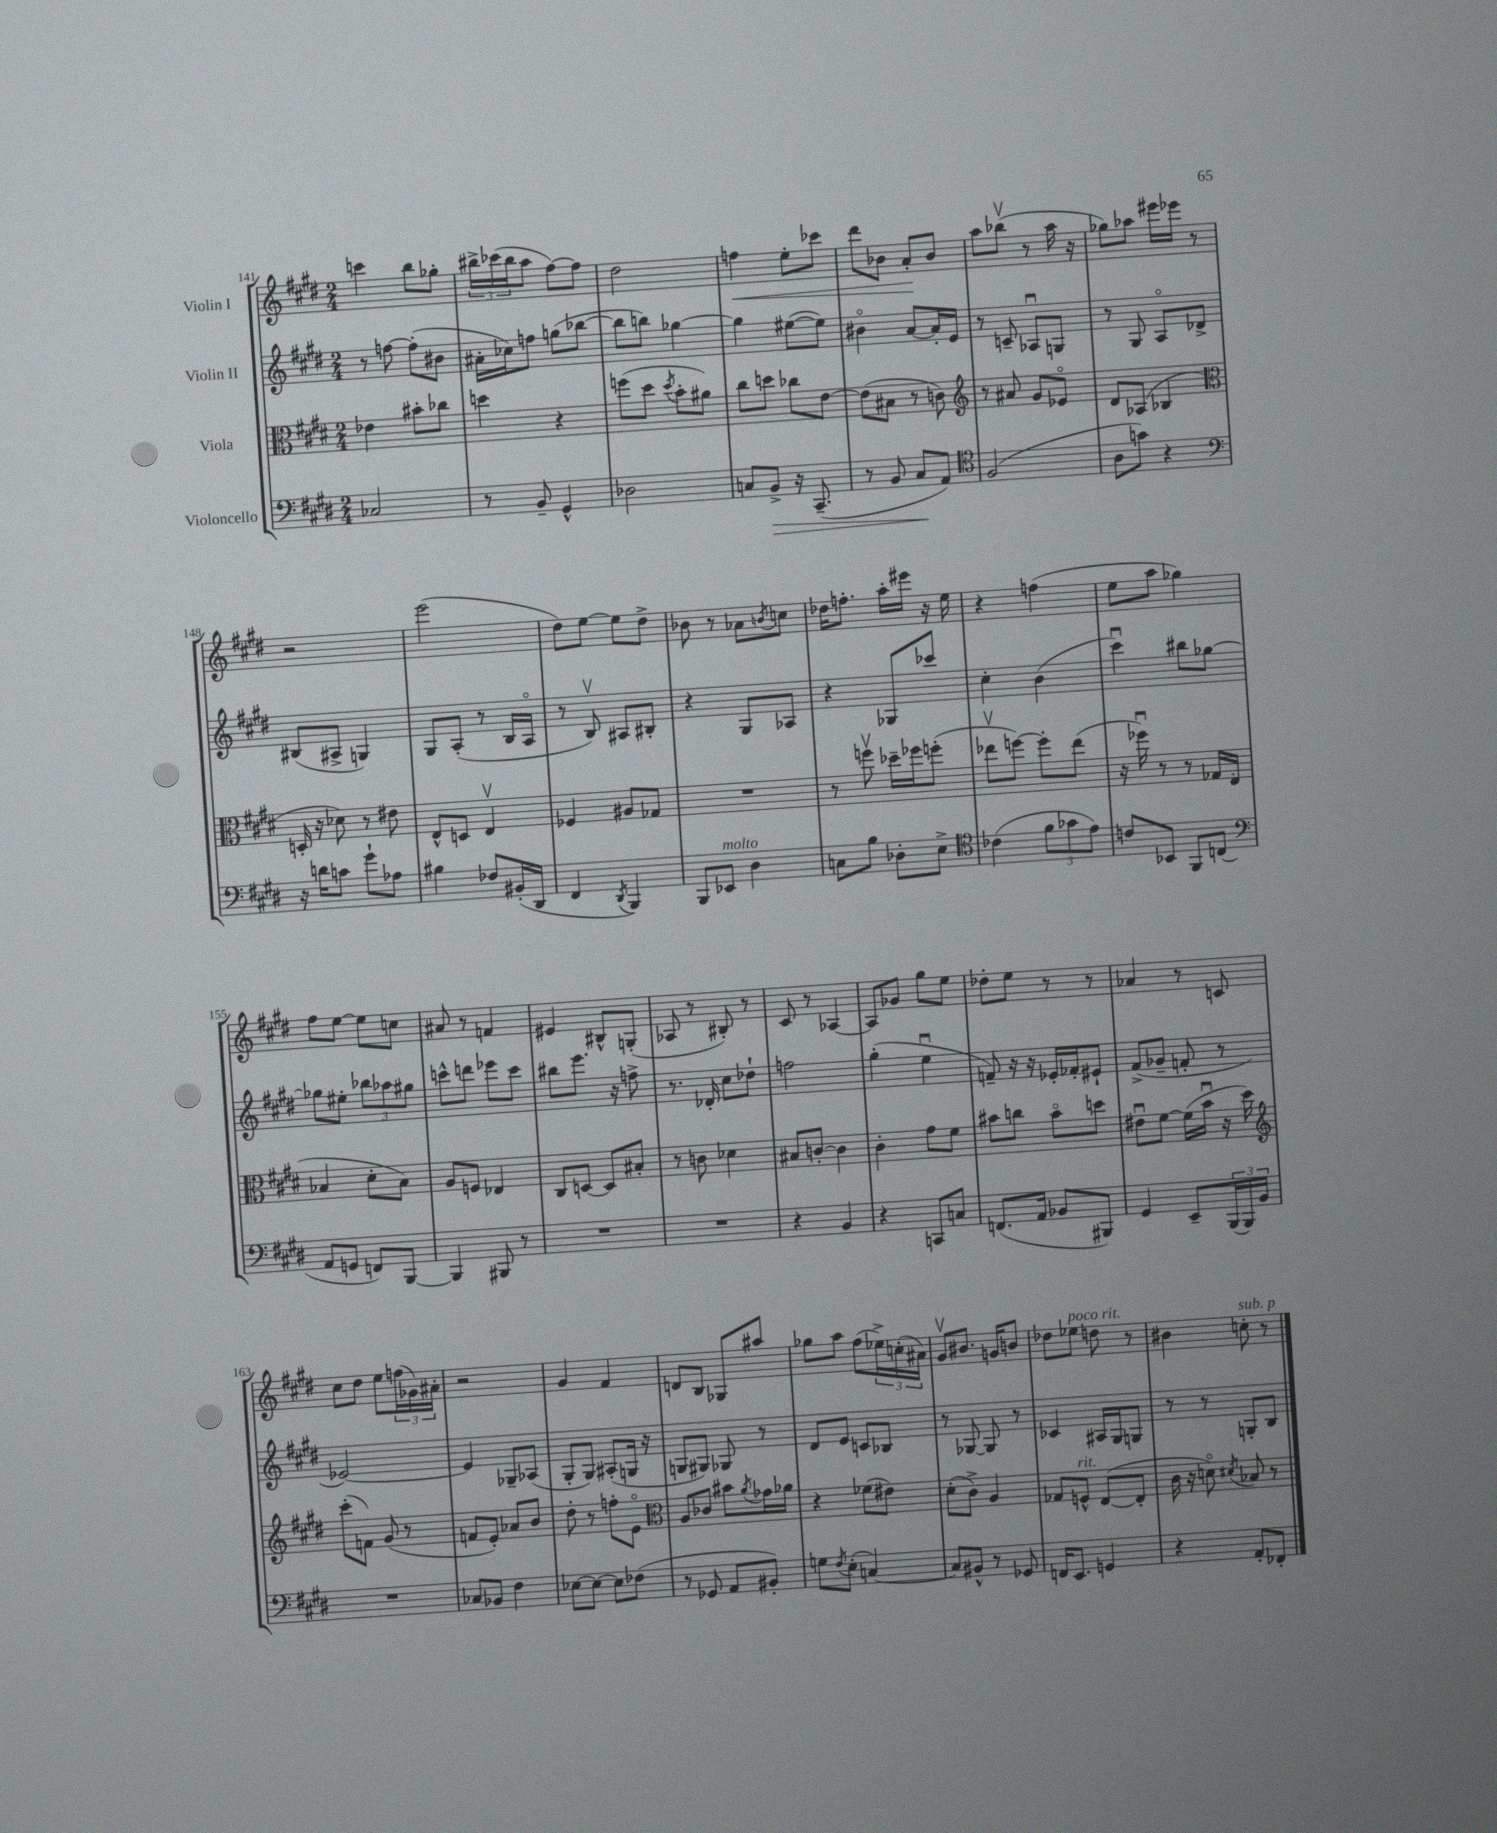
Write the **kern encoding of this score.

**kern	**dynam	**kern	**kern	**kern	**dynam
*part4	*part4	*part3	*part2	*part1	*part1
*staff4	*staff4	*staff3	*staff2	*staff1	*staff1
*I"Violoncello	*	*I"Viola	*I"Violin II	*I"Violin I	*
*clefF4	*	*clefC3	*clefG2	*clefG2	*
*k[f#c#g#d#]	*	*k[f#c#g#d#]	*k[f#c#g#d#]	*k[f#c#g#d#]	*
*M2/4	*	*M2/4	*M2/4	*M2/4	*
=141	=141	=141	=141	=141	=141
2C-X/	.	4e-X\	8r	4cccn\	.
.	.	.	[8ffn\	.	.
.	.	8b#X'\L	(8ff'\L]	8bb\L	.
.	.	8cc-X\J	8b#X\J	8gg-X'\J	.
=142	=142	=142	=142	=142	=142
8r	.	4ddn\	16a#X'\LL	24bb#X^\LL	.
.	.	.	.	(24ccc-X\	.
.	.	.	16cc-X\J)	.	.
.	.	.	.	24bb#\J	.
8BB~/	.	.	8ffn\J	8aa\J	.
4GG#^^/	.	4r	(8ggn\L	[8ff#\L)	.
.	.	.	[8bb-X\J	8ff#\J]	.
=143	=143	=143	=143	=143	=143
2D-X\	.	(8ffn\L	8bb-\L]	2dd#\	.
.	.	8dd#\J	8bbn\J)	.	.
.	.	8qdd#/	.	.	.
.	.	8b'\L	[4gg-X\	.	.
.	.	8a#X\J)	.	.	.
=144	=144	=144	=144	=144	=144
!	!	!	!	!	!LO:HP:b
8Cn/L	.	8cc#\L	4gg-\]	4ffn\	<
!	!LO:HP:b	!	!	!	!
8BB^/J	>	8ddn\J	.	.	.
16r	.	8cc-X\L	([8ee#X\L	8ee'\L	.
(8.CC#~/	.	.	.	.	.
.	.	[8e\J	8ee#\J])	8ccc-X\J	.
=145	=145	=145	=145	=145	=145
8r	.	(8e\L]	4b#X\	8ddd#\L	.
8BB/	.	8B#X\J	.	8b-X\J	.
8C#/L	.	8r	[8a/L	8a'/L	.
8AA/J)	]	8cn\)	16a'/L]	8b-/J	[
.	.	.	16e/JJ	.	.
=146	=146	=146	=146	=146	=146
*clefC4	*	*clefG2	*	*	*
(2F#/	.	8r	8r	8aa\L	.
.	.	8a#X/	8cn~/	(8bb-Xv\J	.
.	.	8g#/L	8A-Xu/L	8r	.
.	.	8e-X/J	8Gn/J	16aa\	.
.	.	.	.	16r	.
=147	=147	=147	=147	=147	=147
8A\L	.	8d#/L	8r	8gg-X\L)	.
8gn\J)	.	(8A-X/J	8G#/	8aa-X\J	.
4r	.	4B-X/	8A/L	16eee#X\LL	.
.	.	.	.	16eee-X\JJ	.
.	.	.	8d-X^/J	8r	.
!!LO:LB:g=z
=148	=148	=148	=148	=148	=148
*clefF4	*	*clefC3	*	*	*
16r	.	16Dn'/	(8B#X/L	2r	.
16dn\KL	.	16r	.	.	.
8cn\J	.	8d-X\)	8A#X^/J	.	.
8g#`\L	.	8r	4Gn/)	.	.
8A-X\J	.	8e#X\	.	.	.
=149	=149	=149	=149	=149	=149
4B#X\	.	8E^^/L	8G#/L	(2eee\	.
.	.	8Dn/J	(8A'/J	.	.
8F-X/L	.	4Ev/	8r	.	.
(16BB#X'/L	.	.	16B/LL	.	.
16DD#/JJ	.	.	16A/JJ	.	.
=150	=150	=150	=150	=150	=150
4FF#/	.	4F-X/	8r	8dd#\L)	.
.	.	.	8Bv/)	[8ee\J	.
8qDD#/	.	.	.	.	.
4BBB/)	.	8A#X/L	8A#X/L	8ee\L]	.
.	.	8G-X/J	8B#X'/J	8dd#^\J	.
=151	=151	=151	=151	=151	=151
8BBB/L	.	2r	4r	8b-X\	.
!LO:TX:a:i:t=molto	!	!	!	!	!
8EE-X/J	.	.	.	8r	.
4D#\	.	.	8G#/L	8a-X\L	.
.	.	.	.	8qbn/	.
.	.	.	8A-X/J	8ccn\J	.
=152	=152	=152	=152	=152	=152
8Cn\L	.	8r	4r	16dd-X\KL	.
.	.	.	.	8.ffn'\J	.
8B\J	.	8ffnv\	.	.	.
8D-X'\L	.	16dd-X~\LL	8G-X/L	16aa'\LL	.
.	.	16ff-X\J	.	16eee#X\JJ	.
8E^\J	.	(8ffn'\J	8ccc-X/J	16r	.
.	.	.	.	16ee\	.
=153	=153	=153	=153	=153	=153
*clefC4	*	*	*	*	*
(4c-X\	.	8ee-Xv\L	4cc#'\	4r	.
.	.	[8ffn\J)	.	.	.
12f#\L	.	8ff'\L]	(4b\	(4ffn\	.
12g-X\	.	.	.	.	.
.	.	(8ee-\J	.	.	.
12e\J)	.	.	.	.	.
=154	=154	=154	=154	=154	=154
8cn/L	.	16r	4ccc#u\)	8ee\L	.
.	.	16ff-Xu\)	.	.	.
8BB-X/J	.	8r	.	8aa\J	.
8FF#/L	.	8r	8bb#X\L	4gg-X\)	.
(8Cn/J	.	16G-X/LL	[8gg-X\J	.	.
.	.	(16E/JJ	.	.	.
!!LO:LB:g=z
=155	=155	=155	=155	=155	=155
*clefF4	*	*	*	*	*
8AA/L	.	4B-X/	8gg-X\L]	8ff#\L	.
8GGn/J	.	.	8ee#X'\J	[8ee\J	.
8FFn/L)	.	8d#'\L	12bb-X\L	8ee\L]	.
.	.	.	12aa-X\	.	.
[8BBB/J	.	8B-\J)	.	8ccn\J	.
.	.	.	12gg#X\J	.	.
=156	=156	=156	=156	=156	=156
4BBB/]	.	8A/L	8cccn^^\L	8a#X/	.
.	.	8Fn/J	8dddn\J	8r	.
8BBB#X/	.	4E-X/	8eee-X\L	4fn/	.
8r	.	.	8ccc\J	.	.
=157	=157	=157	=157	=157	=157
2r	.	8C#/L	8bb#X\L	4e#X/	.
.	.	[8Dn/J	8.eee\J	.	.
.	.	8D/L]	.	8B#X^^/L	.
.	.	.	16r	.	.
.	.	8B#X'/J	8ffn^\	(8Gn'/J	.
=158	=158	=158	=158	=158	=158
2r	.	8r	8.r	8A-X/	.
.	.	8cn\	.	8r	.
.	.	.	16d-X'/	.	.
.	.	4d-X\	8cc#\L	8B#X'/)	.
.	.	.	8dd-X`\J	8r	.
=159	=159	=159	=159	=159	=159
4r	.	8B#X/L	2ffn\	8c#/	.
.	.	[8cn'/J	.	8r	.
4BB/	.	4c\]	.	[4A-X/	.
=160	=160	=160	=160	=160	=160
4r	.	4c#'\	(4gg#'\	8A-/L]	.
.	.	.	.	8g-X/J	.
8CCn/L	.	8g#\L	4eeu\	8gg#\L	.
8Cn/J	.	8f#\J	.	8ee\J	.
=161	=161	=161	=161	=161	=161
(8.FFn/L	.	8b#X\L	8fn~/)	8dd-X'\L	.
.	.	8ccn\J	16r	8ee\J	.
16AA/Jk	.	.	16r	.	.
8BB-X/L	.	8b#\L	16e-X'/LL	8r	.
.	.	.	16f-X'/J	.	.
8BBB#X/J)	.	8ddn\J	8e#X`/J	8r	.
=162	=162	=162	=162	=162	=162
4GG#/	.	8e#Xu\L	(8f#^/L	4a-X/	.
.	.	[8f#\J	8g-X~/J	.	.
8EE~/L	.	(16f#\LL]	8fn'/	8r	.
.	.	16bu\JJ	.	.	.
(24BBB/L	.	16r	8r	8cn/	.
24BBB/)	.	.	.	.	.
.	.	16dd#\)	.	.	.
24BB/JJ	.	.	.	.	.
!!LO:LB:g=z
=163	=163	=163	=163	=163	=163
*	*	*clefG2	*	*	*
2r	.	(8ccc#'\L	[2e-X/)	8cc#\L	.
.	.	8fn\J)	.	8dd#\J	.
.	.	(8g#/	.	8ee\L	.
.	.	8r	.	(24ffn\L	.
.	.	.	.	24g-X\)	.
.	.	.	.	24a#X'\JJ	.
=164	=164	=164	=164	=164	=164
8C-X/L	.	8fn/L	4e-/]	2r	.
8BB-X/J	.	8e'/J)	.	.	.
4F#\	.	8a-X/L	8G-X~/L	.	.
.	.	8b/J	(8A-X/J	.	.
=165	=165	=165	=165	=165	=165
[8E-X\L	.	8dd#'\	8G#'/L	4g#/	.
8E-\J_	.	8r	8G#/J)	.	.
8E-\L]	.	8ffn'\L	(8A#X'/L	4f#/	.
(8F-X\J	.	8e\J	16Gn/Jk	.	.
.	.	.	16r	.	.
=166	=166	=166	=166	=166	=166
*	*	*clefC3	*	*	*
8r	.	8A/L	8Gn/L	8dn/L	.
8GG-X/	.	8c-X/J	8G#X/J)	8B/J	.
8AA/L	.	8b#X\L	8G-X/	8G-X/L	.
.	.	8qa/	.	.	.
8BB#X'/J)	.	16g-X\L	8r	8aa#X/J	.
.	.	16a-X\JJ	.	.	.
=167	=167	=167	=167	=167	=167
8Gn\L	.	4r	8d#/L	8gg-X\L	.
8qF#/	.	.	.	.	.
(8E'\J	.	.	8e/J	8aa\J	.
[4Cn/)	.	(8f-X\L	8cn/L	(8ff#\L	.
.	.	8e#X\J)	8B-X/J	24ee-X^\L)	.
.	.	.	.	(24ccn'\	.
.	.	.	.	24a#X\JJ)	.
=168	=168	=168	=168	=168	=168
8C/L]	.	(8d#'\L	8r	8g#v/L	.
8BB#X^^/J	.	8c#^\J)	[8G-X/	8.b#X/J	.
8r	.	4A/	8G-/]	.	.
.	.	.	.	16gn/KL	.
8GG-X/	.	.	8r	8bn/J	.
=169	=169	=169	=169	=169	=169
16FFn/KL	.	8G-X/L	4c-X/	8dd-X\L	.
8.EE/J	.	.	.	.	.
!	!	!	!	!LO:TX:a:i:t=poco rit.	!
!	!	!LO:TX:a:i:t=rit.	!	!	!
.	.	8Fn^^/J	.	8ee-X\J	.
4GGn/	.	([8E/L	16A#X/LL	8ddn\	.
.	.	.	16G#/J	.	.
.	.	8E'/J]	8Gn/J	8r	.
=170	=170	=170	=170	=170	=170
4r	.	16c#\	8r	4b#X\	.
.	.	16r	.	.	.
.	.	8dn\)	8r	.	.
.	.	8qd#X/	.	.	.
!	!	!	!	!LO:TX:a:i:t=sub. p	!
8AA'/L	.	8B-X/	8Gn'/L	8ccn'\	.
8FF-X'/J	.	8r	8B/J	8r	.
==	==	==	==	==	==
*-	*-	*-	*-	*-	*-
